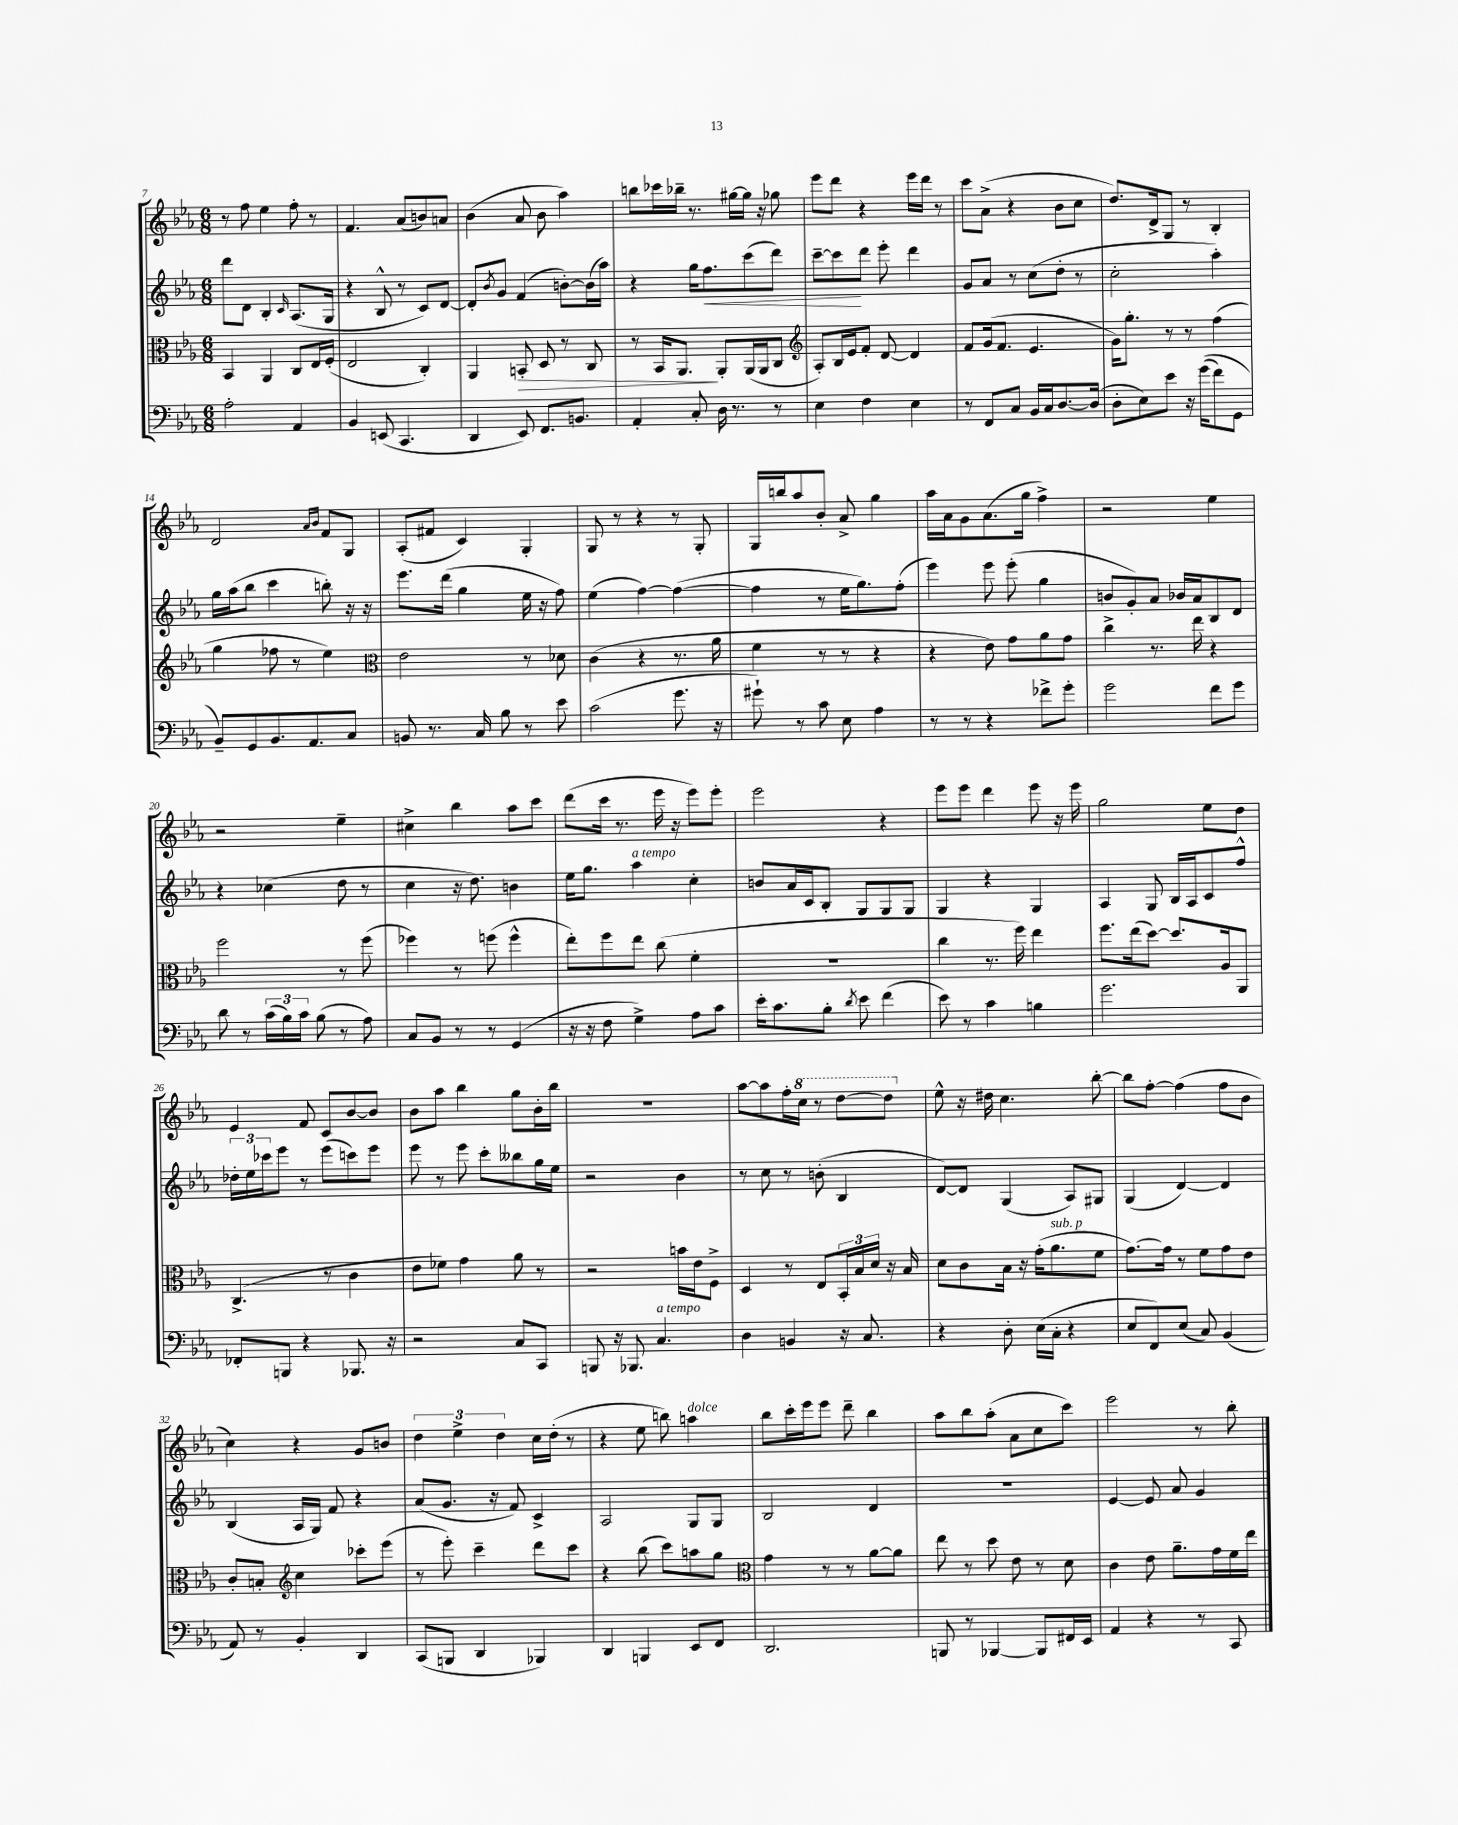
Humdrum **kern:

**kern	**kern	**dynam	**kern	**dynam	**kern
*part4	*part3	*part3	*part2	*part2	*part1
*staff4	*staff3	*staff3	*staff2	*staff2	*staff1
*clefF4	*clefC3	*	*clefG2	*	*clefG2
*k[b-e-a-]	*k[b-e-a-]	*	*k[b-e-a-]	*	*k[b-e-a-]
*M6/8	*M6/8	*	*M6/8	*	*M6/8
=7	=7	=7	=7	=7	=7
2A-'\	4BB-/	.	8ddd\L	.	8r
.	.	.	8d\J	.	8ff\
.	4AA-/	.	4B-'/	.	4ee-\
.	.	.	16qqc/	.	.
4AA-/	8C/L	.	(8.A-/L	.	8ff'\
.	16E-/L	.	.	.	8r
.	(16F'/JJ	.	16G/Jk	.	.
=8	=8	=8	=8	=8	=8
4BB-/	2E-/	.	4r	.	4.f/
(8EEn/	.	.	8B-^^/	.	.
4.CC/	.	.	8r	.	(8a-/L
.	4C'/)	.	8c/L)	.	8bn/)
.	.	.	[8d/J	.	8an/J
=9	=9	=9	=9	=9	=9
4DD/	4AA-/	.	8d'/L]	.	(4b-\
.	.	.	8qb-/	.	.
.	.	.	8g/J	.	.
!	!	!LO:HP:b	!	!	!
8EE-/)	8BBn'/	>	(4f/	.	8a-/
8.FF/L	8D/	.	.	.	8b-\
.	8r	.	[8bn'\L)	.	4aa-\)
8.BBn/J	.	.	.	.	.
.	8C/	.	(16b\L]	.	.
.	.	.	16aa-\JJ)	.	.
=10	=10	=10	=10	=10	=10
4AA-'/	8r	.	4r	.	8bbn\L
.	16BB-/KL	.	.	.	16ccc-X\L
.	8.AA-/J	.	.	.	16bb-X~\JJ
8C'/	.	.	16gg\KL	.	8.r
!	!	!	!	!LO:HP:b	!
.	.	.	8.ff\	<	.
16D\	8AA-'/L	]	.	.	.
8.r	.	.	.	.	[16gg#X\LL
.	(16AA-/L	.	(8ccc\	.	16gg#\JJ]
.	16AA-/J	.	.	.	16r
8r	8C/J	.	8ddd\J)	.	8gg-X\
=11	=11	=11	=11	=11	=11
*	*clefG2	*	*	*	*
4E-\	8A-'/L)	.	[8ccc~\L	.	8eee-\L
.	16B-/L	.	8ccc\]	.	8ddd\J
.	16e-/J	.	.	.	.
4F\	8f'/J	.	8ddd\J	[	4r
.	[8d/	.	8eee-'\	.	.
4E-\	4d/]	.	4ddd\	.	16eee-\LL
.	.	.	.	.	16ddd\JJ
.	.	.	.	.	8r
=12	=12	=12	=12	=12	=12
8r	8f/L	.	8g/L	.	8ccc\L
8FF/L	(16g/k	.	8a-/J	.	(8a-^\J
.	8.f/J	.	.	.	.
8C/J	.	.	8r	.	4r
16BB-/LL	4.e-/	.	(8cc\L	.	.
16C/J	.	.	.	.	.
[8.D/	.	.	8dd'\J	.	8b-\L
.	.	.	8r	.	8cc\J
(16D/Jk]	.	.	.	.	.
=13	=13	=13	=13	=13	=13
8D'\L	16g\KL)	.	2cc'\	.	8.dd/L)
.	8.gg'\J	.	.	.	.
8E-\)	.	.	.	.	.
.	.	.	.	.	16d^/k
8e-\J	8r	.	.	.	8G/J
16r	8r	.	.	.	8r
((16g\KL	.	.	.	.	.
8f\)	(4ff\	.	4aa-'\)	.	4B-'/
8GG\J	.	.	.	.	.
!!LO:LB:g=z
=14	=14	=14	=14	=14	=14
8BB-~/L)	4gg\	.	16gg\LL	.	2d/
.	.	.	(16aa-\J	.	.
8GG/	.	.	8bb-\J	.	.
8.BB-/	8ff-X\	.	4ccc\	.	.
.	8r	.	.	.	.
8.AA-/	.	.	.	.	.
.	.	.	.	.	16qqa-/LL
.	.	.	.	.	16qqb-/JJ
.	4ee-\)	.	8bbn'\)	.	8f/L
8C/J	.	.	16r	.	8G/J
.	.	.	16r	.	.
=15	=15	=15	=15	=15	=15
*	*clefC3	*	*	*	*
8BBn/	2e-\	.	8.eee-\L	.	(8A-'/L
8.r	.	.	.	.	8f#X/J
.	.	.	(16ddd\Jk	.	.
.	.	.	4gg\	.	4c/)
16C/	.	.	.	.	.
8B-\	.	.	.	.	.
8r	8r	.	16ee-\	.	4G'/
.	.	.	16r	.	.
8e-\	8d-X\	.	8ff\)	.	.
=16	=16	=16	=16	=16	=16
(2c\	(4c\	.	(4ee-\	.	8G/
.	.	.	.	.	8r
.	4r	.	[4ff\)	.	4r
8.g\	8.r	.	(4ff\_	.	8r
.	.	.	.	.	8G'/
16r	16a-\	.	.	.	.
=17	=17	=17	=17	=17	=17
8g#X`\)	4f\	.	4ff\]	.	16G/LL
.	.	.	.	.	16bbn/J
8r	.	.	.	.	8aa-/
8c\	8r	.	8r	.	8b-'/J
8E-\	8r	.	16ee-\KL	.	8a-^/
.	.	.	8.gg\)	.	.
4A-\	4r	.	.	.	4gg\
.	.	.	(8ff'\J	.	.
=18	=18	=18	=18	=18	=18
8r	4r	.	4eee-\)	.	16aa-\LL
.	.	.	.	.	16a-\J
8r	.	.	.	.	8g\
4r	8e-\)	.	8eee-\	.	(8.a-\
.	8g\L	.	(8eee-'\	.	.
.	.	.	.	.	16gg\Jk
8f-X^\L	8a-\	.	4gg\	.	4ff^\)
8g'\J	8g\J	.	.	.	.
=19	=19	=19	=19	=19	=19
2g\	4cc^\	.	8bn/L	.	2r
.	.	.	8g'/)	.	.
.	8.r	.	8a-/J	.	.
.	.	.	16b-X/LL	.	.
.	16ee-\	.	16a-/J	.	.
8f\L	4r	.	8B-/	.	4ee-\
8g\J	.	.	8d/J	.	.
!!LO:LB:g=z
=20	=20	=20	=20	=20	=20
8d\	2ff\	.	4r	.	2r
8r	.	.	.	.	.
(24c\LL	.	.	(4cc-X\	.	.
24B-\)	.	.	.	.	.
24c\JJ	.	.	.	.	.
(8B-\	.	.	.	.	.
8r	8r	.	8dd\	.	4ee-~\
8A-\)	(8ff\	.	8r	.	.
=21	=21	=21	=21	=21	=21
8C/L	4ff-X\)	.	4cc\	.	4cc#X^\
8BB-/J	.	.	.	.	.
8r	8r	.	16r	.	4bb-\
.	.	.	8.dd\)	.	.
8r	(8ffn\	.	.	.	.
(4GG/	4ff^^\	.	4bn\	.	8aa-\L
.	.	.	.	.	8ccc\J
=22	=22	=22	=22	=22	=22
16r	8ee-'\L)	.	16ee-\KL	.	(8ddd\L
16r	.	.	8.gg\J	.	.
8F\	8ff\	.	.	.	16ccc\Jk
.	.	.	.	.	8.r
!	!	!	!LO:TX:a:i:t=a tempo	!	!
4G^\)	8ee-\J	.	4aa-\	.	.
.	(8cc\	.	.	.	16eee-\
.	.	.	.	.	16r
8A-\L	4f'\	.	4cc'\	.	8eee-\L)
8c\J	.	.	.	.	8eee-'\J
=23	=23	=23	=23	=23	=23
16e-'\KL	2.r	.	8bn/L	.	2eee-\
8.c\	.	.	.	.	.
.	.	.	16a-/L	.	.
.	.	.	16c/J	.	.
8B-'\J	.	.	8B-'/J	.	.
8qd/	.	.	.	.	.
8e-\	.	.	8G/L	.	.
(4f\	.	.	8G/	.	4r
.	.	.	8G/J	.	.
=24	=24	=24	=24	=24	=24
8e-\)	4cc\	.	4G/	.	8eee-\L
8r	.	.	.	.	8eee-\J
4c\	8.r	.	4r	.	4ddd\
.	16ff\)	.	.	.	.
4Bn\	4ee-\	.	4G/	.	8eee-\
.	.	.	.	.	16r
.	.	.	.	.	16eee-\
=25	=25	=25	=25	=25	=25
2.g\	8.ff\L	.	4A-/	.	2gg\
.	(16ee-\k	.	.	.	.
.	[8dd\J)	.	8G/	.	.
.	8.dd/L]	.	16B-/LL	.	.
.	.	.	16A-/J	.	.
.	.	.	8c/	.	8ee-\L
.	16A-/k	.	.	.	.
.	8AA-/J	.	8ff^^/J	.	8dd\J
!!LO:LB:g=z
=26	=26	=26	=26	=26	=26
8FF-X'/L	(4.C^/	.	24dd-X'\LL	.	4e-/
.	.	.	24ee-\	.	.
.	.	.	24ccc-X\J	.	.
8BBBn/J	.	.	8eee-\J	.	.
4r	.	.	8r	.	8f/
.	8r	.	(8eee-\L	.	8c/L
8.BBB-X/	4c\	.	8cccn\)	.	[8b-/
.	.	.	8eee-\J	.	8b-/J]
16r	.	.	.	.	.
=27	=27	=27	=27	=27	=27
2r	8e-\L	.	8eee-\	.	8b-\L
.	8f-X\J)	.	8r	.	8aa-\J
.	4g\	.	8eee-\	.	4bb-\
.	.	.	8ccc'\L	.	.
8C/L	8a-\	.	8bb--X\	.	8gg\L
8CC/J	8r	.	16gg\L	.	16b-'\L
.	.	.	16ee-\JJ	.	16bb-\JJ
=28	=28	=28	=28	=28	=28
8BBBn/	2r	.	2r	.	2.r
16r	.	.	.	.	.
8.BBB-X/	.	.	.	.	.
!LO:TX:a:i:t=a tempo	!	!	!	!	!
4.C/	.	.	.	.	.
.	16bn\LL	.	4b-\	.	.
.	16e-\J	.	.	.	.
.	8F^\J	.	.	.	.
=29	=29	=29	=29	=29	=29
4D\	4D/	.	8r	.	[8aa-\L
.	.	.	8cc\	.	8aa-\]
4BBn/	8r	.	8r	.	16ff'\L
*	*	*	*	*	*8va
.	.	.	.	.	16ccc\JJ
.	8E-/L	.	(8bn'\	.	8r
16r	24BB-'/L	.	4B-/	.	[8ddd\L
.	24B-/	.	.	.	.
8.C/	.	.	.	.	.
.	24d/JJ	.	.	.	.
.	16r	.	.	.	8ddd\J]
.	16B-/	.	.	.	.
=30	=30	=30	=30	=30	=30
*	*	*	*	*	*X8va
4r	8d\L	.	[8d/L)	.	8ee-^^\
.	8c\	.	8d/J]	.	16r
.	.	.	.	.	16dd#X\
8D'\	16B-\Jk	.	(4G/	.	4.cc\
.	16r	.	.	.	.
(16E-\LL	(16g'\KL	.	.	.	.
!	!LO:TX:a:i:t=sub. p	!	!	!	!
16C'\JJ	8.a-\	.	.	.	.
4r	.	.	8A-/L)	.	.
.	8f\J	.	8G#X/J	.	[8bb-'\
=31	=31	=31	=31	=31	=31
8E-/L	[8.g\L)	.	(4G/	.	8bb-\L]
8FF/)	.	.	.	.	[8ff'\J
.	16g\Jk]	.	.	.	.
(8E-/J	8r	.	[4d/)	.	(4ff\]
8C/)	8f\L	.	.	.	.
(4BB-/	8g\	.	4d/]	.	8ff\L
.	8e-\J	.	.	.	8b-\J
!!LO:LB:g=z
=32	=32	=32	=32	=32	=32
8AA-/)	8c'/L	.	(4B-/	.	4cc\)
8r	8Bn'/J	.	.	.	.
*	*clefG2	*	*	*	*
4BB-'/	4cc\	.	16A-/LL	.	4r
.	.	.	16G/JJ)	.	.
.	.	.	8f/	.	.
4DD/	8ccc-X'\L	.	4r	.	8g/L
.	(8eee-\J	.	.	.	8bn/J
=33	=33	=33	=33	=33	=33
(8CC/L	8r	.	(8a-/L	.	6dd\
8BBBn/J	8eee-'\)	.	8.g/J	.	.
.	.	.	.	.	6ee-^\
4DD/	4ccc~\	.	.	.	.
.	.	.	16r	.	.
.	.	.	.	.	6dd\
.	.	.	8f/)	.	.
4BBB-X/)	8ddd\L	.	4c^/	.	16cc\LL
.	.	.	.	.	(16dd'\JJ
.	8ccc\J	.	.	.	8r
=34	=34	=34	=34	=34	=34
4DD/	4r	.	2A-/	.	4r
4BBBn/	(8bb-\	.	.	.	8ee-\
.	8ccc\L)	.	.	.	8bbn\)
!	!	!	!	!	!LO:TX:a:i:t=dolce
8EE-/L	8aan\	.	8G/L	.	4aan\
8FF/J	8gg\J	.	8G/J	.	.
=35	=35	=35	=35	=35	=35
*	*clefC3	*	*	*	*
2.DD/	4g\	.	2B-/	.	8bb-\L
.	.	.	.	.	16ccc'\L
.	.	.	.	.	16eee-\J
.	8r	.	.	.	8eee-\J
.	8r	.	.	.	8ddd~\
.	[8a-\L	.	4d/	.	4bb-\
.	8a-\J]	.	.	.	.
=36	=36	=36	=36	=36	=36
8BBBn/	8ee-\	.	2.r	.	8aa-\L
8r	8r	.	.	.	8bb-\
[4BBB-X/	8dd\	.	.	.	(8aa-'\J
.	8e-\	.	.	.	8a-\L
8BBB-/L]	8r	.	.	.	8cc\
16FF#X/L	8d\	.	.	.	8ccc\J)
16EE-/JJ	.	.	.	.	.
=37	=37	=37	=37	=37	=37
4AA-/	4c\	.	[4e-/	.	2eee-\
4r	8e-\	.	8e-/]	.	.
.	8.a-~\L	.	8a-/	.	.
8r	.	.	4g/	.	8r
.	16g\L	.	.	.	.
8CC/	16f\	.	.	.	8bb-'\
.	16ee-\JJ	.	.	.	.
==	==	==	==	==	==
*-	*-	*-	*-	*-	*-
